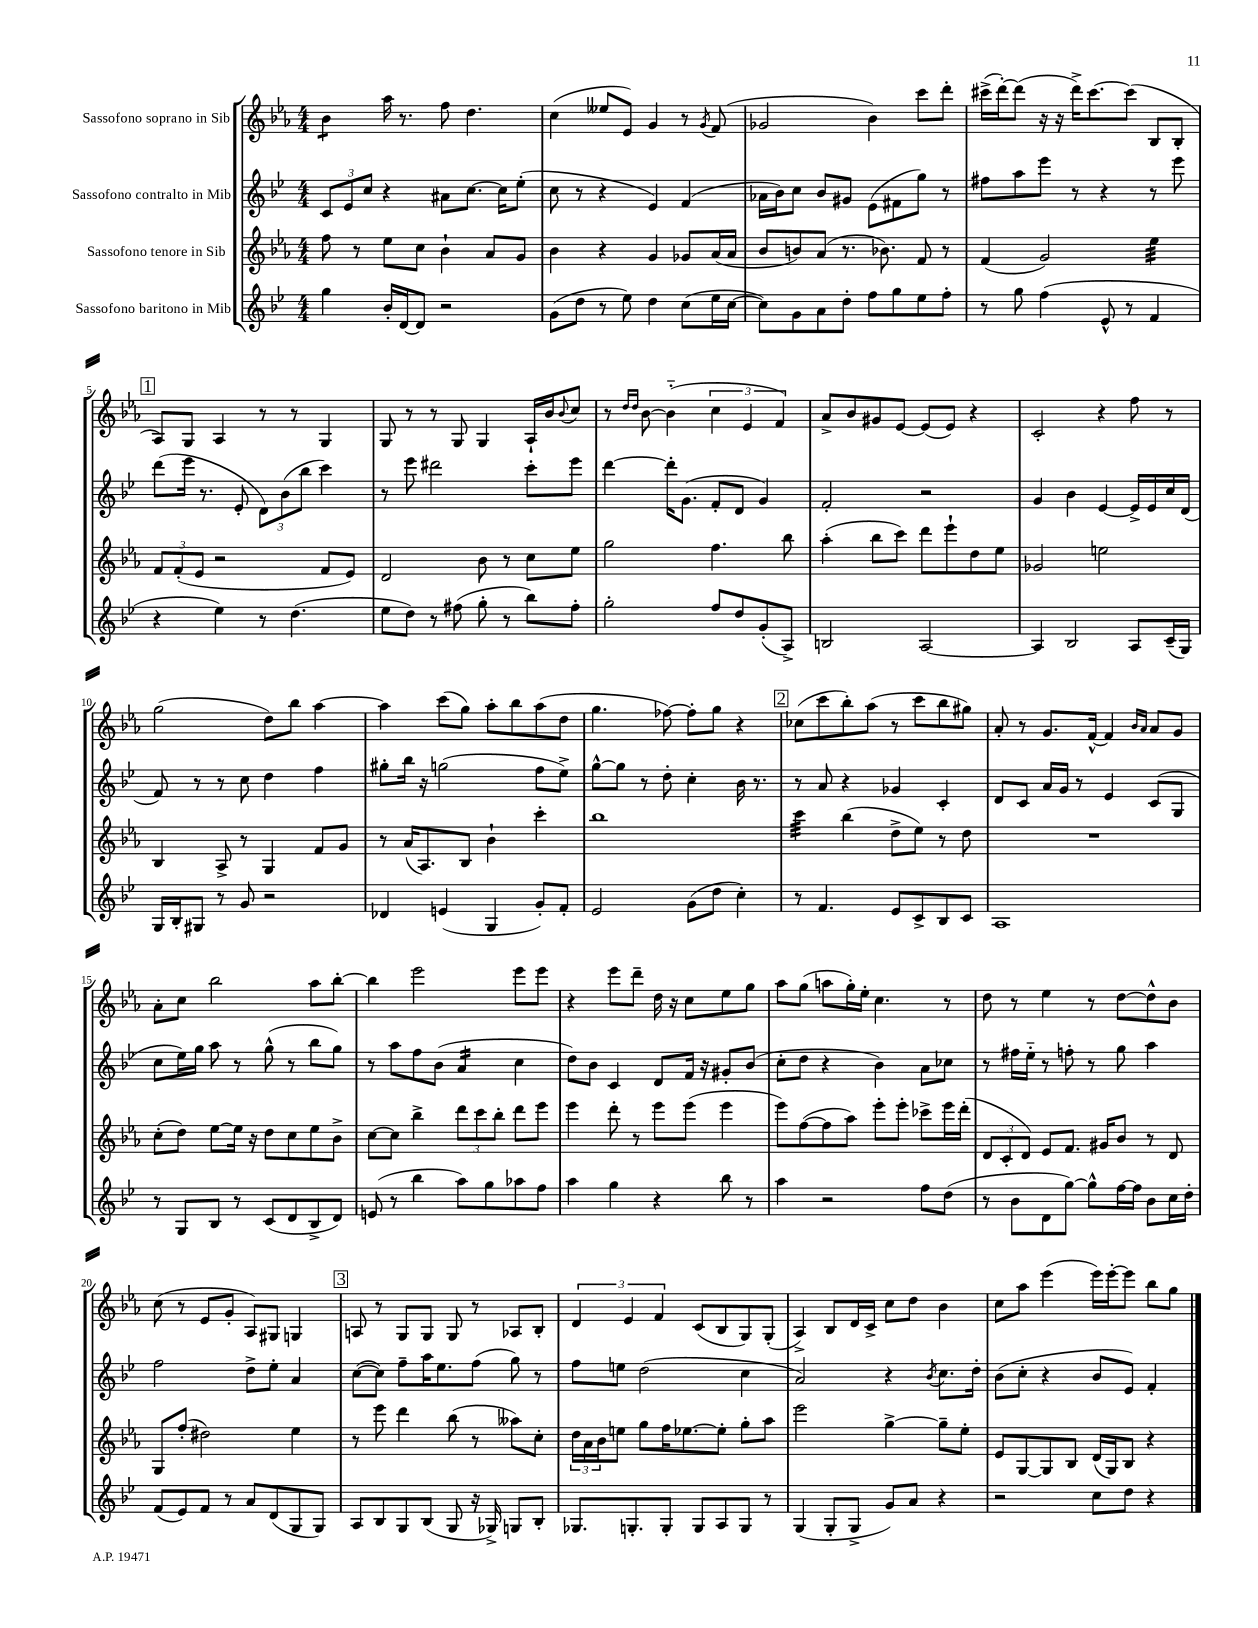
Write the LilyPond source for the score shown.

<<
\new StaffGroup <<
\new Staff = "s0" \with { instrumentName = "Sassofono soprano in Sib" } {
    \clef treble \key ees \major \numericTimeSignature \time 4/4
    bes'4:8 aes''16 r8. f''8 d''4. |
    c''4( eeses''8 ees'8) g'4 r8 \acciaccatura { g'8 } f'8( |
    ges'2 bes'4) c'''8 d'''8-. |
    cis'''16->( d'''16~-.) d'''8( r16 r16 d'''16->) cis'''8.~ cis'''8( bes8 bes8-. |
    \mark \markup { \box "1" } aes8) g8 aes4 r8 r8 g4 |
    g8 r8 r8 g8 g4 aes16-! bes'16 \appoggiatura { bes'8 } c''8 |
    r8 \grace { d''16 d''16 } bes'8~ bes'4-_( \tuplet 3/2 { c''4 ees'4 f'4) } |
    aes'8-> bes'8 gis'8 ees'8~ ees'8( ees'8) r4 |
    c'2-. r4 f''8 r8 |
    g''2( d''8) bes''8 aes''4~ |
    aes''4 c'''8( g''8) aes''8-. bes''8 aes''8( d''8 |
    g''4. fes''8~) fes''8-. g''8 r4 |
    \mark \markup { \box "2" } ces''8( c'''8 bes''8-.) aes''8( r8 c'''8 bes''8 gis''8) |
    aes'8-. r8 g'8. f'16~-^ f'4 \grace { bes'16 aes'16 } aes'8 g'8 |
    aes'8-. c''8 bes''2 aes''8 bes''8~-. |
    bes''4 ees'''2 ees'''8 ees'''8 |
    r4 ees'''8 d'''8-- d''16 r16 c''8 ees''8 g''8 |
    aes''8 g''8( a''8 g''16-.) ees''16-. c''4. r8 |
    d''8 r8 ees''4 r8 d''8~ d''8-^ bes'8 |
    c''8( r8 ees'8 g'8-. aes8) gis8 g4 |
    \mark \markup { \box "3" } a8 r8 g8 g8 g8 r8 aes8 bes8-. |
    \tuplet 3/2 { d'4 ees'4 f'4 } c'8( bes8 g8) g8-.( |
    aes4->) bes8 d'16 c'16-> c''8 d''8 bes'4 |
    c''8 aes''8 ees'''4( ees'''16) ees'''16~-. ees'''8 bes''8 g''8 \bar "|." |
}
\new Staff = "s1" \with { instrumentName = "Sassofono contralto in Mib" } {
    \clef treble \key bes \major \numericTimeSignature \time 4/4
    \tuplet 3/2 { c'8 ees'8 c''8 } r4 ais'8 c''8.~ c''16 ees''8-.( |
    c''8 r8 r4 ees'4) f'4( |
    aes'16 bes'16) c''8 bes'8 gis'8 ees'8( fis'8 g''8) r8 |
    fis''8 a''8 ees'''8 r8 r4 r8 ees'''8 |
    \mark \markup { \box "1" } d'''8( ees'''16 r8. ees'8-. \tuplet 3/2 { d'8) bes'8( bes''8 } c'''4) |
    r8 ees'''8 dis'''2 c'''8-. ees'''8 |
    d'''4~ d'''16-. g'8.( f'8-. d'8 g'4) |
    f'2-. r2 |
    g'4 bes'4 ees'4~ ees'16-> ees'16 c''16 d'16( |
    f'8) r8 r8 c''8 d''4 f''4 |
    gis''8-. bes''16 r16 g''2( f''8 ees''8->) |
    g''8~-^ g''8 r8 d''8-. c''4-. bes'16 r8. |
    \mark \markup { \box "2" } r8 a'8 r4 ges'4 c'4-. |
    d'8 c'8 a'16 g'16 r8 ees'4 c'8( g8 |
    c''8 ees''16) g''16 a''8 r8 g''8-^( r8 bes''8 g''8) |
    r8 a''8 f''8 bes'8( a'4:16 c''4 |
    d''8) bes'8 c'4 d'8 f'16 r16 gis'8-. bes'8( |
    c''8-. d''8 r4 bes'4) a'8 ces''8 |
    r8 fis''16 ees''16-_ r8 f''8-. r8 g''8 a''4 |
    f''2 d''8-> ees''8-. a'4 |
    \mark \markup { \box "3" } c''8~( c''8) f''8-- a''16 ees''8. f''8( g''8) r8 |
    f''8 e''8 d''2( c''4 |
    a'2) r4 \acciaccatura { bes'8 } c''8. d''16-. |
    bes'8( c''8-. r4 bes'8 ees'8) f'4-. \bar "|." |
}
\new Staff = "s2" \with { instrumentName = "Sassofono tenore in Sib" } {
    \clef treble \key ees \major \numericTimeSignature \time 4/4
    f''8 r8 ees''8 c''8 bes'4-! aes'8 g'8 |
    bes'4 r4 g'4 ges'8 aes'16( aes'16 |
    bes'8 b'8) aes'8( r8. bes'8.) f'8 r8 |
    f'4( g'2) ees''4:32 |
    \mark \markup { \box "1" } \tuplet 3/2 { f'8 f'8-.( ees'8 } r2 f'8 ees'8) |
    d'2 bes'8 r8 c''8 ees''8 |
    g''2 f''4. bes''8 |
    aes''4-.( bes''8 c'''8) d'''8 ees'''8-! d''8 ees''8 |
    ges'2 e''2 |
    bes4 aes8-> r8 g4 f'8 g'8 |
    r8 aes'16( aes8.) bes8 bes'4-! c'''4-. |
    bes''1 |
    \mark \markup { \box "2" } c'''4:32 bes''4( d''8-> ees''8) r8 d''8 |
    R1 |
    c''8-.( d''8) ees''8~ ees''16 r16 d''8 c''8 ees''8 bes'8-> |
    c''8~ c''8 bes''4-> \tuplet 3/2 { d'''8 c'''8 bes''8-. } d'''8 ees'''8 |
    ees'''4 d'''8-. r8 ees'''8 ees'''8( ees'''4 |
    ees'''8) f''8~( f''8 aes''8) ees'''8-. ees'''8-. ces'''8-> ees'''16 d'''16-.( |
    \tuplet 3/2 { d'8 c'8-. d'8) } ees'8 f'8. gis'16 bes'8 r8 d'8 |
    g8 f''8-.( dis''2) ees''4 |
    \mark \markup { \box "3" } r8 ees'''8 d'''4 bes''8( r8 aeses''8) c''8-. |
    \tuplet 3/2 { d''16 aes'16 bes'16 } e''8 g''8 f''16 ees''8.~ ees''8-. g''8-. aes''8 |
    ees'''2 g''4~-> g''8-- ees''8-. |
    ees'8 g8~ g8 bes8 d'16( g16) bes8 r4 \bar "|." |
}
\new Staff = "s3" \with { instrumentName = "Sassofono baritono in Mib" } {
    \clef treble \key bes \major \numericTimeSignature \time 4/4
    g''4 bes'16-. d'16~ d'8 r2 |
    g'8( d''8 r8 ees''8) d''4 c''8( ees''16 c''16~ |
    c''8) g'8 a'8 d''8-. f''8 g''8 ees''8 f''8-. |
    r8 g''8 f''4( ees'8-^ r8 f'4 |
    \mark \markup { \box "1" } r4 ees''4) r8 d''4.( |
    ees''8 d''8) r8 fis''8( g''8-. r8 bes''8) fis''8-. |
    g''2-. f''8 d''8 g'8-.( a8->) |
    b2 a2~ |
    a4 bes2 a8 c'16--( g16) |
    g16 bes16-. gis8 r8 g'8 r2 |
    des'4 e'4( g4 g'8-.) f'8-. |
    ees'2 g'8( d''8 c''4-.) |
    \mark \markup { \box "2" } r8 f'4. ees'8 c'8-> bes8 c'8 |
    a1 |
    r8 g8 bes8 r8 c'8( d'8 bes8-> d'8) |
    e'8( r8 bes''4 a''8) g''8 aes''8 f''8 |
    a''4 g''4 r4 bes''8 r8 |
    a''4 r2 f''8 d''8( |
    r8 bes'8 d'8 g''8~) g''8-^ f''16~ f''16 bes'8 c''16 d''16-. |
    f'8( ees'8) f'8 r8 a'8 d'8( g8 g8) |
    \mark \markup { \box "3" } a8 bes8 g8 bes8( g8 r16 ges16->) g8 bes8-. |
    ges8. g8.-. g8-. g8 a8 g8 r8 |
    g4( g8-. g8-> g'8) a'8 r4 |
    r2 c''8 d''8 r4 \bar "|." |
}
>>
>>
